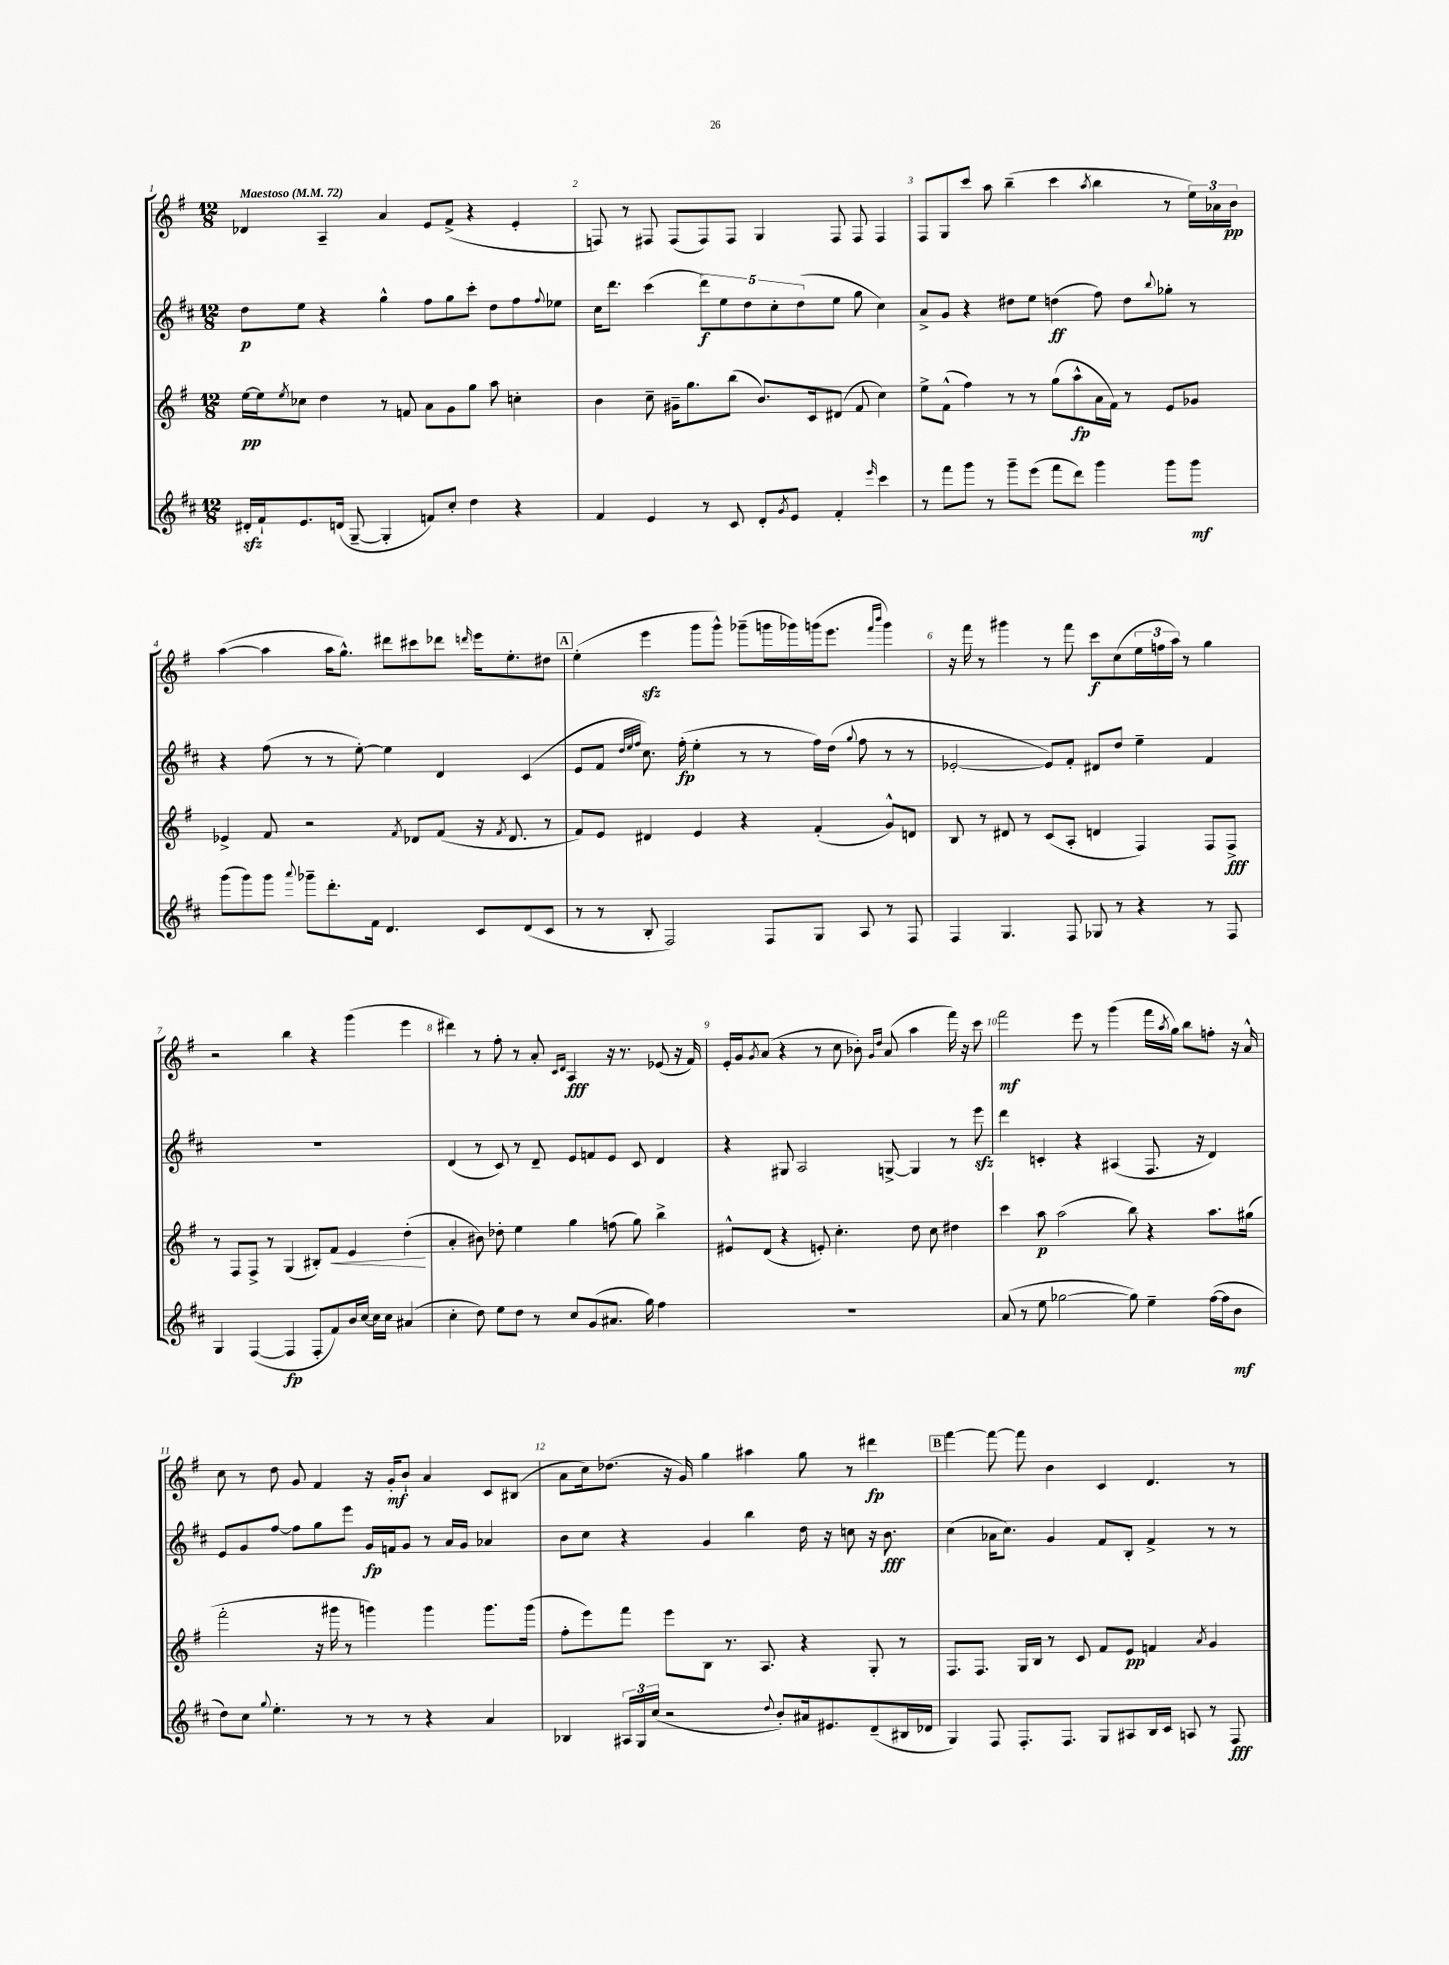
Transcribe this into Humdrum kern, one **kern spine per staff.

**kern	**kern	**kern	**kern
*staff4	*staff3	*staff2	*staff1
*clefG2	*clefG2	*clefG2	*clefG2
*k[f#c#]	*k[f#]	*k[f#c#]	*k[f#]
*M12/8	*M12/8	*M12/8	*M12/8
*MM72	*MM72	*MM72	*MM72
16d#'/LL	[16ee\LL	8dd\L	4d-/
16f#`/J	16ee\]J	.	.
.	8qee/	.	.
8.e/	8cc-\J	8ee\J	.
.	4dd\	4r	4A~/
(16d/Jk	.	.	.
[8G~/	.	.	.
4G'/]	8r	4gg^^\	4a/
.	8f/	.	.
8f/L)	8a\L	8ff#\L	8e/L
8cc#'/J	8g\	8gg\	(8f#^/J
4dd\	8gg\J	8ccc#'\J	4r
.	8aa\	8dd\L	.
4r	4cc'\	8ff#\	4e'/
.	.	8qqff#/	.
.	.	8ee-\J	.
=	=	=	=
4f#/	4b\	16cc#\LK	8F/)
.	.	8.ddd\J	.
.	.	.	8r
4e/	8cc~\	(4ccc#\	8F#/
.	16g#~\LK	.	(8F#/L
.	8.gg\	.	.
8r	.	10ddd\L)	8F#/)
.	.	10ee\	.
8c#/	(8bb\J	.	8F#/J
.	.	10dd\	.
8d'/L	8.b/L)	.	4G/
.	.	10cc#'\	.
8qg/	.	.	.
8e/J	.	.	.
.	.	(10dd\	.
.	16c/k	.	.
4f#'/	(8d#/J	8ee\J	8F#/
.	8f#/	8gg\	8F#/
16qqeee/	.	.	.
4ccc#\	4cc\)	4cc#\)	4F#/
=	=	=	=
8r	8ee^\L	8a^/L	8F#/L
8fff#\L	(8f#^^\J	8g/J	8G/
8ggg\J	4ff#\)	4r	8ccc/J
8r	.	.	8aa\
8ggg~\L	8r	8dd#\L	(4bb~\
(8eee\J	8r	8ee\J	.
8fff#\L	(8gg\L	(4dd\	4ccc\
8ddd\J)	8aa^^\	.	.
.	.	.	8qaa/
4ggg\	16a\L	8ff#\)	4bb\
.	16f#\JJ)	.	.
.	8r	8dd\L	.
.	.	8qqbb/	.
8ggg\L	8e/L	8gg-'\J	8r
8ggg\J	8g-/J	8r	24ee\LL)
.	.	.	24a-\
.	.	.	24b\JJ
=	=	=	=
(8ggg\L	4e-^/	4r	([4aa\
8ggg\)	.	.	.
8ggg\J	8f#/	(8ff#\	4aa\]
8qqaaa/	.	.	.
8ggg-~\L	2r	8r	.
8.ddd'\	.	8r	16aa\LK
.	.	.	8.gg^^\J)
.	.	[8ee'\)	.
16f#\Jk	.	.	.
4.d/	.	4ee\]	8ddd#\L
.	8qf#/	.	.
.	8d-/L	.	8ccc#\
.	(8f#/J	4d/	8ddd-\J
.	.	.	16qqddd/
8c#/L	16r	.	16eee\LK
.	8qf#/	.	.
.	8.d-/	.	8.ee'\
(8d/	.	(4c#/	.
8c#/J	8r	.	8dd#\J
=	=	=	=
8r	8f#/L)	8e/L	(4ee'\
8r	8e/J	8f#/J	.
.	.	32qqdd/LLL	.
.	.	32qqee/	.
.	.	32qqff#/JJJ	.
8B'/	4d#/	8.cc#\)	4eee\
2F#/)	.	.	.
.	.	(16ff#'\	.
.	4e/	4ee'\	8ggg\L
.	.	.	8ggg^^\J)
.	4r	8r	(8ggg-~\L
8F#/L	.	8r	16ggg\L
.	.	.	16ggg-\)
8G/J	(4f#'/	16ff#\LL)	(16ggg\J
.	.	(16dd\JJ	8.eee\J
.	.	8qqgg/	.
8A/	.	8ff#\	.
.	.	.	16qqfff#/LL
.	.	.	16qqbbb/JJ
8r	8g^^/L)	8r	4ggg\)
8F#/	8d/J	8r	.
=	=	=	=
4F#/	8B/	[2e-'/	16r
.	.	.	16fff#\
.	8r	.	8r
4.G/	8d#/	.	4ggg#\
.	8r	.	.
.	(8c/L	8e-/]L)	8r
8F#/	8A'/J	8f#'/J	8fff#\
8G-/	4d/	8d#/L	8ccc\L
8r	.	8dd/J	(8cc\
4r	4F#/)	4ee~\	24ee\L
.	.	.	24ff\
.	.	.	24aa\JJ)
.	.	.	8r
8r	8F#/L	4f#/	4gg\
8F#/	8F#^/J	.	.
=	=	=	=
4G/	8r	1.r	2r
.	8F#/L	.	.
([4F#/	8F#^/J	.	.
.	8r	.	.
4F#/]	(4G/	.	4bb\
8F#'/L	8B#'/L)	.	4r
8f#/)	8f#/J	.	.
16b/L	4e/	.	(4ggg\
[16cc#/JJ	.	.	.
16cc#\]LL	.	.	.
16cc#\JJ	.	.	.
(4a#/	(4dd'\	.	4eee\
=	=	=	=
4cc#'\	4a'/	(4d/	4ddd#\)
8dd\)	8b#\)	8r	8r
8ee\L	8dd-'\	8c#/)	8ff#'\
8dd\J	4ee\	8r	8r
8r	.	8d~/	8a'/
.	.	.	16qqc/LL
.	.	.	16qqd/JJ
8cc#/L	4gg\	8e/L	4A/
(8g/	.	8f/	.
8.a#/J	(8ff\	8e/J	16r
.	.	.	8.r
.	8gg\)	8c#/	.
16gg\)	.	.	.
4ff#\	4bb^\	4d/	(8e-/
.	.	.	16r
.	.	.	16f#/)
=	=	=	=
1.r	8e#^^/L	4r	16e'/LL
.	.	.	16g/J
.	.	.	8qg/
.	(8d/J	.	(8a/J
.	4r	8G#/	4r
.	.	2A/	.
.	8e'/)	.	8r
.	4.cc'\	.	8cc\
.	.	.	8b-'\)
.	.	.	16qqg/LL
.	.	.	16qqdd/JJ
.	.	[8G^/	(8a/
.	8dd\	4G/]	4aa\
.	8cc\	.	.
.	4dd#\	8r	16fff#\)
.	.	.	16r
.	.	8eee\	8ccc\
=	=	=	=
(8a/	4ccc\	4ddd\	2fff#\
8r	.	.	.
8ee\	8aa\	4c'/	.
[2gg-\	(2aa\	.	.
.	.	4r	8eee\
.	.	.	8r
.	.	(4A#/	(4ggg\
8gg-\])	8bb\)	.	.
4ee~\	4r	8.F#/	16fff#\LL
.	.	.	8qaa/
.	.	.	16gg\JJ)
.	.	.	8bb\L
.	.	16r	.
([16ff#\LL	8.aa\L	4d/)	8ff'\J
16ff#\]J	.	.	.
8b\J	.	.	16r
.	(16gg#\Jk	.	16a^^/
=	=	=	=
8dd\L)	2fff#'\	8e/L	8cc\
8cc#\J	.	8g/	8r
8qqgg/	.	.	.
4.ee'\	.	[8ff#/J	8dd\
.	.	8ff#\]L	8g/
.	16r	8gg\	4f#/
.	16ggg#\	.	.
8r	8r	8eee\J	.
8r	4ggg\)	16g/LL	16r
.	.	16f/J	16g'/LK
8r	.	8g/J	8b`/J
4r	4ggg\	8r	4a/
.	.	16a/LL	.
.	.	16g/JJ	.
4a/	8.ggg\L	4a-/	8c/L
.	.	.	(8B#/J
.	(16ggg\Jk	.	.
=	=	=	=
4B-/	8ff#'\L	8b\L	8a\L
.	8eee\)	8cc#\J	16cc\k)
.	.	.	(8.dd-\J
24A#/LL	8fff#\J	4r	.
24G/	.	.	.
(24cc#/JJ	.	.	.
2r	8eee\L	.	16r
.	.	.	16g/)
.	8B\J	4g/	4gg\
.	8.r	.	.
.	.	4bb\	4aa#\
.	8.A/	.	.
8qqdd/	.	.	.
8b'/L)	.	.	.
16a#/k	4r	16dd\	8gg\
8.e#/	.	16r	.
.	.	8cc\	8r
(8d~/	8G'/	16r	4ddd#\
.	.	8.b\	.
16B#/L	8r	.	.
16d-/JJ	.	.	.
=	=	=	=
4G/)	8.F#/L	(4cc#\	[4fff#\
.	8.F#/J	.	.
8F#/	.	16a-\LK	8fff#\_
.	.	8.cc#\J)	.
8.F#'/L	16G/LL	.	8fff#\]
.	16B/JJ	.	.
.	8r	4g/	4b\
8.F#/J	.	.	.
.	8c/	.	.
8G/L	8f#/L	8f#/L	4c/
8A#/	8e/J	8B'/J	.
16B/L	4f/	4f#^/	4.d/
16c#/JJ	.	.	.
8A/	.	.	.
.	8qa/	.	.
8r	4g/	8r	.
8F#/	.	8r	8r
==	==	==	==
*-	*-	*-	*-
